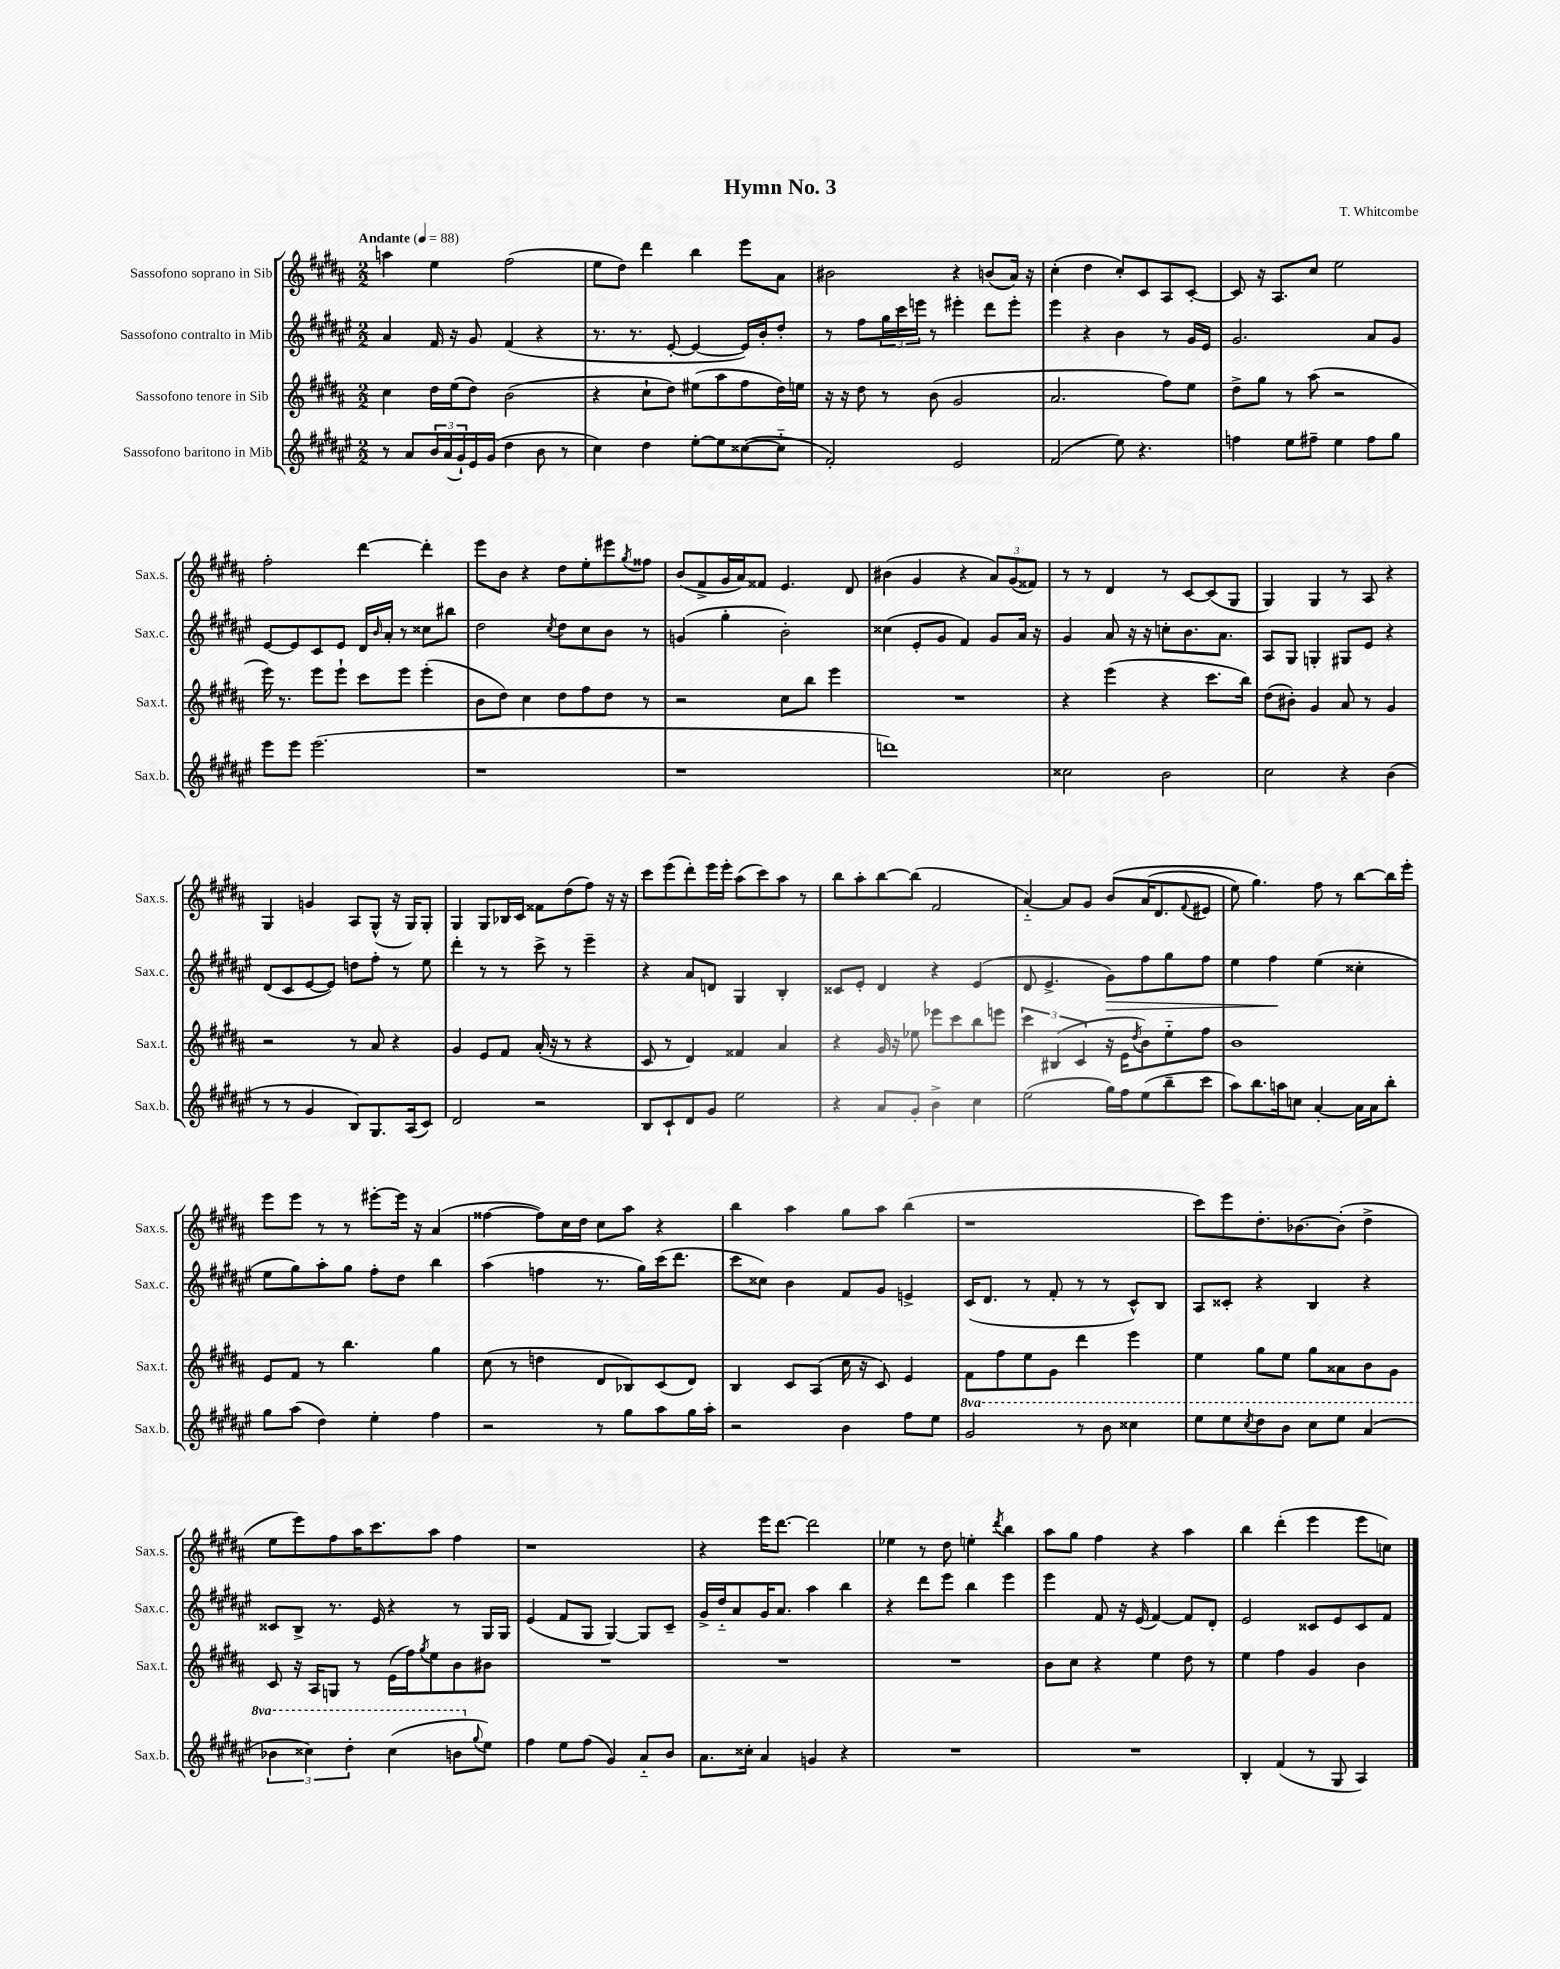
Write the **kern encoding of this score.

**kern	**kern	**kern	**dynam	**kern
*part4	*part3	*part2	*part2	*part1
*staff4	*staff3	*staff2	*staff2	*staff1
*I"Sassofono baritono in Mib	*I"Sassofono tenore in Sib	*I"Sassofono contralto in Mib	*	*I"Sassofono soprano in Sib
*I'Sax.b.	*I'Sax.t.	*I'Sax.c.	*	*I'Sax.s.
*clefG2	*clefG2	*clefG2	*	*clefG2
*k[f#c#g#d#a#e#]	*k[f#c#g#d#a#]	*k[f#c#g#d#a#e#]	*	*k[f#c#g#d#a#]
*M2/2	*M2/2	*M2/2	*	*M2/2
*MM88	*MM88	*MM88	*	*MM88
=1	=1	=1	=1	=1
!	!	!	!	!LO:TX:a:B:t=Andante
8r	4cc#\	4a#/	.	4aan\
8a#/L	.	.	.	.
24b/L	16dd#\LL	16f#/	.	4ee\
(24a#/	.	.	.	.
.	(16ee\J	16r	.	.
24g#`/)	.	.	.	.
16e#/	8dd#\J)	8g#/	.	.
(16g#/JJ	.	.	.	.
4dd#\	(2b\	(4f#/	.	(2ff#\
8b\	.	4r	.	.
8r	.	.	.	.
=2	=2	=2	=2	=2
4cc#\)	4r	8.r	.	8ee\L
.	.	.	.	8dd#\J)
.	.	8.r	.	.
4dd#\	8cc#`\L	.	.	4ddd#\
.	8dd#\J)	[8e#'/	.	.
[8ee#'\L	(8ee#X\L	4e#/_	.	4bb\
8ee#\]	8aa#\	.	.	.
([8cc##X\	8ff#\	16e#/LL])	.	8eee\L
.	.	16b'/J	.	.
8cc##\J]	16dd#\L)	8dd#'/J	.	8a#\J
.	16een\JJ	.	.	.
=3	=3	=3	=3	=3
2f#'/)	16r	8r	.	2b#X\
.	16r	.	.	.
.	8dd#\	8ff#\L	.	.
.	8r	24gg#\L	.	.
.	.	24ccc#\	.	.
.	.	24eeen\JJ	.	.
.	(8b\	8r	.	.
2e#/	2g#/	4eee#X'\	.	4r
.	.	8ddd#\L	.	(8bn/L
.	.	8eee#'\J	.	16a#/Jk)
.	.	.	.	16r
=4	=4	=4	=4	=4
(2f#/	2.a#/	4eee#\	.	(4cc#'\
.	.	4r	.	4dd#\
8ee#\)	.	4b\	.	8cc#'/L)
4.r	.	.	.	8c#/
.	8ff#\L)	8r	.	8A#/
.	8ee\J	16g#/LL	.	[8c#'/J
.	.	16e#/JJ	.	.
=5	=5	=5	=5	=5
4ffn\	8dd#^\L	2.g#/	.	8c#/]
.	8gg#\J	.	.	16r
.	.	.	.	8.A#/L
8ee#\L	8r	.	.	.
8ff#X~\J	(8aa#\	.	.	8cc#/J
4ee#\	2r	.	.	2ee\
8ff#\L	.	8a#/L	.	.
8gg#\J	.	8g#/J	.	.
!!LO:LB:g=z
=6	=6	=6	=6	=6
8eee#\L	16eee\)	[8e#/L	.	2ff#'\
.	8.r	.	.	.
8eee#\J	.	8e#/]	.	.
(2.eee#\	8eee\L	8c#/	.	.
.	8eee`\J	8e#/J	.	.
.	8ccc#\L	16d#/LL	.	[4ddd#\
.	.	16qqb/	.	.
.	.	16a#'/JJ	.	.
.	8eee\J	8r	.	.
.	(4eee'\	8cc##X\L	.	4ddd#'\]
.	.	8bb#X\J	.	.
=7	=7	=7	=7	=7
1r	8b\L	2dd#\	.	8eee\L
.	8dd#\J)	.	.	8b\J
.	4cc#\	.	.	4r
.	.	8qcc#/	.	.
.	8dd#\L	8dd#\L	.	8dd#\L
.	8ff#\	8cc#\	.	8ee'\
.	8dd#\J	8b\J	.	8eee#X\
.	.	.	.	8qgg#/
.	8r	8r	.	8ff##X\J
=8	=8	=8	=8	=8
1r	2r	(4gn/	.	(8b/L
.	.	.	.	8f#^/
.	.	4gg#'\	.	16g#/L
.	.	.	.	16a#/J)
.	.	.	.	8f##X/J
.	8cc#\L	2b'\)	.	4.e/
.	8bb\J	.	.	.
.	4eee\	.	.	.
.	.	.	.	8d#/
=9	=9	=9	=9	=9
1dddn)	1r	(4cc##X\	.	(4b#X\
.	.	8e#'/L	.	4g#/
.	.	8g#/J	.	.
.	.	4f#/)	.	4r
.	.	8g#/L	.	12a#/L)
.	.	.	.	(12g#/
.	.	16a#/Jk	.	.
.	.	.	.	12f##X/J)
.	.	16r	.	.
=10	=10	=10	=10	=10
2cc##X\	4r	4g#/	.	8r
.	.	.	.	8r
.	(4eee\	8a#/	.	4d#/
.	.	16r	.	.
.	.	16r	.	.
2b\	4r	8ccn'\L	.	8r
.	.	8.b\	.	[8c#/L
.	8.ccc#\L	.	.	(8c#/]
.	.	8.a#\J	.	.
.	.	.	.	8G#/J
.	16bb\Jk)	.	.	.
=11	=11	=11	=11	=11
2cc#\	(8dd#\L	8A#/L	.	4G#/)
.	8b#X'\J)	8G#/J	.	.
.	4g#/	4Gn'/	.	4G#/
4r	8a#/	8G#X/L	.	8r
.	8r	8e#/J	.	8A#/
(4b\	4g#/	4r	.	4r
!!LO:LB:g=z
=12	=12	=12	=12	=12
8r	2r	(8d#/L	.	4G#/
8r	.	8c#/	.	.
4g#/	.	[8e#/	.	4gn/
.	.	8e#/J])	.	.
8B/L)	8r	8ddn\L	.	8A#/L
8.G#/	8a#/	8ff#'\J	.	(8G#^^/J
.	4r	8r	.	16r
(16A#/k	.	.	.	16G#/KL)
8c#/J)	.	8ee#\	.	8G#'/J
=13	=13	=13	=13	=13
2d#/	4g#/	4ddd#'\	.	4G#/
.	8e/L	8r	.	8G#/L
.	8f#/J	8r	.	16B-X/L
.	.	.	.	16c#/JJ
2r	(16a#'/	8ccc#^\	.	8f##X\L
.	16r	.	.	.
.	8r	8r	.	(8dd#\
.	4r	4eee#~\	.	8ff#\J)
.	.	.	.	16r
.	.	.	.	16r
=14	=14	=14	=14	=14
8B/L	8c#/	4r	.	8ccc#\L
8c#`/	8r	.	.	(8eee\
8d#/	4d#/)	8a#/L	.	8ddd#'\)
8g#/J	.	8dn/J	.	16eee\L
.	.	.	.	16eee'\JJ
2ee#\	4f##X/	4G#/	.	(8aa#\L
.	.	.	.	8ccc#\)
.	4a#/	4B'/	.	8aa#\J
.	.	.	.	8r
=15	=15	=15	=15	=15
4r	4r	8c##X/L	.	8bb\L
.	.	8e#'/J	.	8aa#'\
8a#/L	16g#/	4d#/	.	[8bb\
.	16r	.	.	.
8g#'/J	8ee-X\	.	.	(8bb\J]
4b^\	8eee-X\L	4r	.	2f#/
.	8ccc#\	.	.	.
4cc#\	8bb\	(4e#/	.	.
.	8eeen\J	.	.	.
=16	=16	=16	=16	=16
(2ee#\	6ccc#\	8d#/	.	[4a#/)
.	.	4.e#^/	.	.
.	(6B#X/	.	.	.
.	.	.	.	8a#/L]
.	6c#/	.	.	.
.	.	.	.	8g#/J
!	!	!	!LO:HP:b	!
16gg#\LL)	16r	8g#\L)	>	(8b/L
16ff#\J	16e\KL	.	.	.
.	8qdd#/	.	.	.
(8ee#\	8b\)	8ff#\	.	(16a#/K
.	.	.	.	8.d#/
8bb~\	8ee\	8gg#\	.	.
.	.	.	.	8qqf#/
8ccc#\J	8ff#\J	8ff#\J	.	8e#X/J
=17	=17	=17	=17	=17
8aa#\L)	1b	4ee#\	.	8ee\)
8.bb\	.	.	.	4.gg#\)
.	.	4ff#\	.	.
16aan\k	.	.	.	.
8ccn\J	.	.	.	.
[4a#'/	.	(4ee#\	]	8ff#\
.	.	.	.	8r
16a#\LL]	.	4cc##X'\	.	[8bb\L
16a#\J	.	.	.	.
8bb'\J	.	.	.	16bb\L]
.	.	.	.	16eee'\JJ
!!LO:LB:g=z
=18	=18	=18	=18	=18
8gg#\L	8e/L	8ee#\L	.	8eee\L
(8aa#\J	8f#/J	8gg#\)	.	8eee\J
4dd#\)	8r	8aa#'\	.	8r
.	4.bb\	8gg#\J	.	8r
4ee#'\	.	8ff#'\L	.	[8eee#X'\L
.	.	8dd#\J	.	16eee#\Jk]
.	.	.	.	16r
4ff#\	4gg#\	4bb\	.	(4a#/
=19	=19	=19	=19	=19
2r	(8cc#\	(4aa#\	.	[4ff##X\
.	8r	.	.	.
.	4ddn\	4ffn\	.	8ff##\L])
.	.	.	.	16cc#\L
.	.	.	.	16dd#\JJ
8r	8d#/L	8.r	.	8cc#\L
8gg#\L	8B-X/)	.	.	8aa#\J
.	.	16gg#\LL)	.	.
8aa#\	(8c#/	(16ccc#\J	.	4r
.	.	8.ddd#\J	.	.
16gg#\L	8d#/J)	.	.	.
16aa#'\JJ	.	.	.	.
=20	=20	=20	=20	=20
2r	4B/	8ccc#\L	.	4bb\
.	.	8cc##X\J)	.	.
.	8c#/L	4b\	.	4aa#\
.	(8A#/J	.	.	.
4b\	16cc#\	8f#/L	.	8gg#\L
.	16r	.	.	.
.	8c#/)	8g#/J	.	8aa#\J
8ff#\L	4e/	4en^/	.	(4bb\
8ee#\J	.	.	.	.
=21	=21	=21	=21	=21
*8va	*	*	*	*
2gg#/	8f#\L	(16c#/KL	.	1r
.	.	8.d#/J	.	.
.	8ff#\	.	.	.
.	8ee\	8r	.	.
.	8g#\J	8f#'/	.	.
8r	4ddd#\	8r	.	.
8bb\	.	8r	.	.
4ccc##X\	4eee\	8c#^^/L)	.	.
.	.	8B/J	.	.
=22	=22	=22	=22	=22
8eee#\L	4ee\	8A#/L	.	8ccc#\L)
8eee#\	.	8c##X'/J	.	8eee\
8qccc#/	.	.	.	.
8ddd#\	8gg#\L	4r	.	8.dd#'\
8bb\J	8ee\J	.	.	.
.	.	.	.	[8.b-X\
8ccc#\L	8gg#\L	4B/	.	.
8eee#\J	8a##X\	.	.	(8b-'\J]
(4aa#/	8b\	4r	.	4dd#^\
.	8g#\J	.	.	.
!!LO:LB:g=z
=23	=23	=23	=23	=23
6bb-X\	8c#/	8c##X/L	.	8ee\L
.	16r	8B^/J	.	8eee\)
6ccc##X\)	.	.	.	.
.	16A#/KL	.	.	.
.	8Gn/J	8.r	.	8ff#\
6ddd#'\	.	.	.	.
.	8r	.	.	16aa#\K
.	.	16e#/	.	8.ccc#\
(4ccc##\	(16e\LL	4r	.	.
.	16ff#\J)	.	.	.
.	8qgg#/	.	.	.
.	8ee\	.	.	8aa#\J
8bbn\L	8b\	8r	.	4ff#\
*X8va	*	*	*	*
8qqgg#/	.	.	.	.
8ee#\J)	8b#X\J	16G#/LL	.	.
.	.	16G#/JJ	.	.
=24	=24	=24	=24	=24
4ff#\	1r	(4e#/	.	1r
8ee#\L	.	8f#/L	.	.
(8ff#\J	.	8G#/J	.	.
4g#/)	.	[4G#/)	.	.
8a#/L	.	8G#/L]	.	.
8b/J	.	8c#~/J	.	.
=25	=25	=25	=25	=25
8.a#\L	1r	16g#^/LL	.	4r
.	.	16dd#/J	.	.
.	.	8a#/	.	.
16cc##X'\Jk	.	.	.	.
4a#/	.	16g#/K	.	16eee\KL
.	.	8.a#/J	.	[8.ddd#\J
4gn/	.	4aa#\	.	2ddd#\]
4r	.	4bb\	.	.
=26	=26	=26	=26	=26
1r	1r	4r	.	4ee-X\
.	.	8ddd#\L	.	8r
.	.	8eee#\J	.	8dd#\
.	.	4bb\	.	4een'\
.	.	.	.	8qddd#/
.	.	4eee#\	.	4bb\
=27	=27	=27	=27	=27
1r	8b\L	4eee#\	.	8aa#\L
.	8cc#\J	.	.	8gg#\J
.	4r	8f#/	.	4ff#\
.	.	16r	.	.
.	.	(16e#/	.	.
.	4ee\	[4f#/)	.	4r
.	8dd#\	8f#/L]	.	4aa#\
.	8r	8d#'/J	.	.
=28	=28	=28	=28	=28
4B'/	4ee\	2e#/	.	4bb\
(4f#/	4ff#\	.	.	(4ddd#'\
8r	4g#/	8c##X/L	.	4eee\
8G#/	.	8e#/	.	.
4A#/)	4b\	8c##/	.	8eee\L
.	.	8f#/J	.	8ccn\J)
==	==	==	==	==
*-	*-	*-	*-	*-
